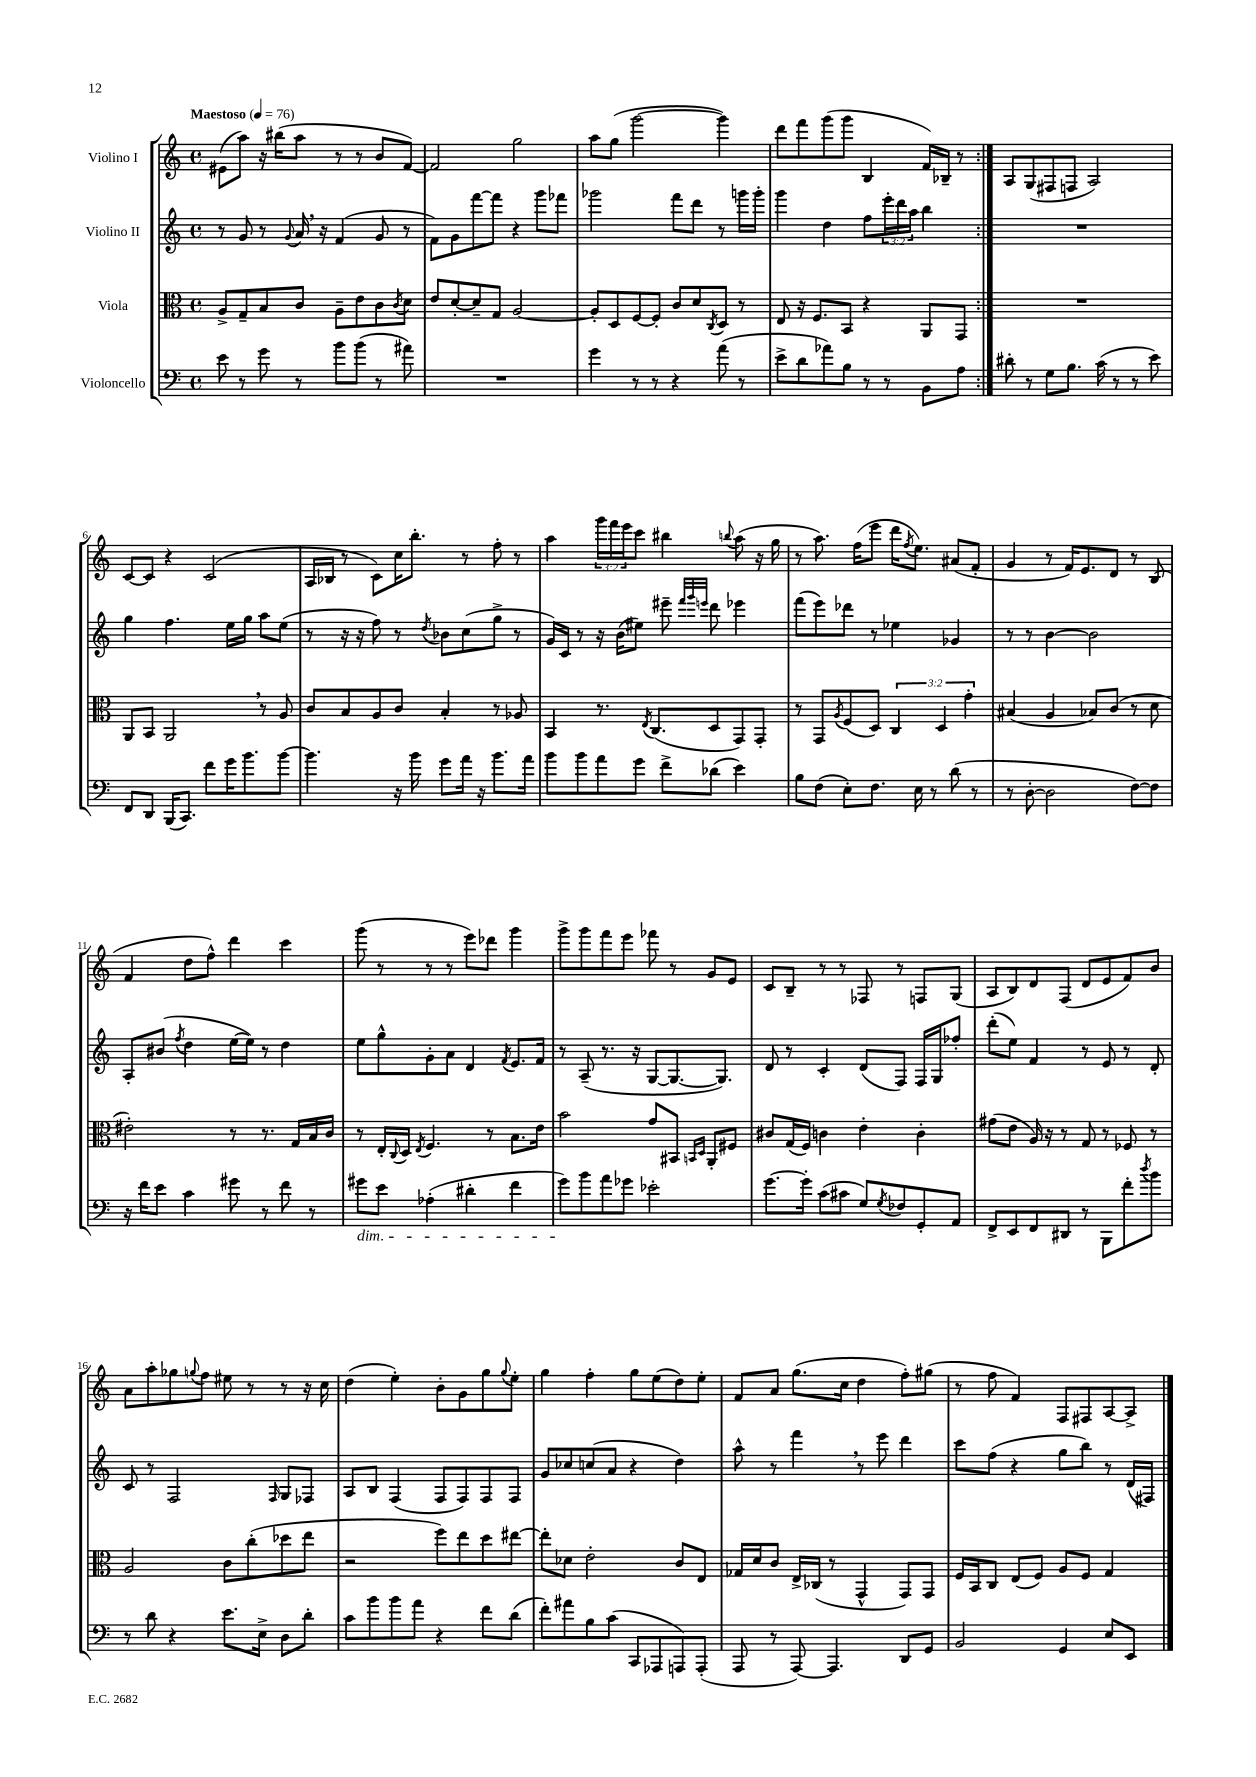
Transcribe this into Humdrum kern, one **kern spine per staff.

**kern	**kern	**kern	**kern
*staff4	*staff3	*staff2	*staff1
*clefF4	*clefC3	*clefG2	*clefG2
*k[]	*k[]	*k[]	*k[]
*M4/4	*M4/4	*M4/4	*M4/4
*met(c)	*met(c)	*met(c)	*met(c)
*MM76	*MM76	*MM76	*MM76
8e	8A^	8r	(8e#
8r	8G~	8g	8aa)
8g	8B	8r	16r
.	.	.	(16bb#
.	.	8qqg	.
8r	8c	16a	8aa
.	.	16r	.
8b	8A~	(4f	8r
(8b	8e	.	8r
8r	8c	8g	8b
.	8qc	.	.
8a#)	8d	8r	[8f)
=	=	=	=
1r	8e	8f)	2f]
.	[8d'	8g	.
.	8d~]	[8fff	.
.	8G	8fff]	.
.	[2A	4r	2gg
.	.	8ggg	.
.	.	8fff-	.
=	=	=	=
4g	8A']	2ggg-	8aa
.	8D	.	(8gg
8r	[8F	.	[2ggg
8r	8F']	.	.
4r	8c	8fff	.
.	8d	8ddd	.
.	8qC	.	.
(8a	8D	8r	4ggg])
8r	8r	16ggg	.
.	.	16ggg'	.
=	=	=	=
8e^	8E	4ggg	8ddd
8d	16r	.	8fff
.	8.F	.	.
8a-)	.	4dd	(8ggg
8B	8BB	.	8ggg
8r	4r	8ff	4B
8r	.	24eee'	.
.	.	24ddd	.
.	.	24aa	.
8BB	8AA	4bb	16f)
.	.	.	16B-~
8A	8GG	.	8r
=:|!	=:|!	=:|!	=:|!
8d#'	1r	1r	8A
8r	.	.	(8G
8G	.	.	8F#
8.B	.	.	8F
.	.	.	2A)
(16c	.	.	.
8r	.	.	.
8r	.	.	.
8e)	.	.	.
=	=	=	=
8FF	8AA	4gg	[8c
8DD	8BB	.	8c]
(16BBB	2AA	4.ff	4r
8.CC)	.	.	.
8f	.	.	(2c
16g	.	16ee	.
8.b	.	16gg	.
.	8r	8aa	.
[8b	8A	(8ee	.
=	=	=	=
4.b]	8c	8r	16A
.	.	.	16B-
.	8B	16r	8r
.	.	16r	.
.	8A	8ff)	8c)
16r	8c	8r	16cc
16b	.	.	8.bb'
.	.	8qdd	.
8g	4B'	8b-	.
16a	.	(8cc	8r
16r	.	.	.
8.b	8r	8gg^	8ff'
.	8A-	8r	8r
16a	.	.	.
=	=	=	=
8b	4BB	16g)	4aa
.	.	16c	.
8b	.	8r	.
8a	8.r	16r	24ggg
.	.	.	24fff
.	.	(16b	.
.	.	.	24eee
8g	.	8ee#)	8ccc
.	8qE	.	.
.	(8.C	.	.
8f^	.	8eee#~	4bb#
.	.	32qqfff	.
.	.	32qqggg	.
.	.	32qqeee	.
(8d-	8D	8ddd	.
.	.	.	8qqbb
4e)	8GG)	4eee-	(8aa
.	8GG'	.	16r
.	.	.	16gg
=	=	=	=
8B	8r	(8fff	8r
(8F	8GG	8eee)	8.aa)
.	8qA	.	.
8E')	(8F	8ddd-	.
.	.	.	(16ff
8.F	8D)	8r	8eee
.	6C	4ee-	16ddd
.	.	.	8qff
16E	.	.	8.ee)
8r	.	.	.
.	6D	.	.
(8d	.	4g-	(8a#
.	6g'	.	.
8r	.	.	8f'
=	=	=	=
8r	(4B#	8r	4g
[8D'	.	8r	.
2D]	4A	[4b	8r
.	.	.	16f)
.	.	.	8.e
.	8B-)	2b]	.
.	(8c	.	8d
[8F)	8r	.	8r
8F]	8d	.	(8B
=	=	=	=
16r	2e#')	8A'	4f
16f	.	.	.
8e	.	(8b#	.
.	.	8qff	.
4c	.	4dd	8dd
.	.	.	8ff^^)
8g#	8r	[16ee	4ddd
.	.	16ee])	.
8r	8.r	8r	.
8f	.	4dd	4ccc
.	16G	.	.
8r	16B	.	.
.	16c	.	.
=	=	=	=
8g#	8r	8ee	(8ggg
8e	16E'	8gg^^	8r
.	8qqC	.	.
.	16D	.	.
.	8qE	.	.
(4A-'	4.F	8g'	8r
.	.	8a	8r
4d#'	.	4d	8eee)
.	8r	.	8ddd-
.	.	8qf	.
4f	8.B	8.e	4ggg
.	16e	16f	.
=	=	=	=
8g)	2b	8r	8ggg^
8b	.	(8A~	8ggg
8a	.	8.r	8fff
8g-	.	.	8eee
.	.	16r	.
2e-'	8g	[8G	8fff-
.	8BB#	8.G_	8r
.	16qqBB	.	.
.	16qqD	.	.
.	8AA'	.	8g
.	.	8.G])	.
.	8F#	.	8e
=	=	=	=
[8.g	8c#	8d	8c
.	(16G	8r	8B~
16g']	16F)	.	.
(8c	4c	4c'	8r
8c#	.	.	8r
8G)	4e'	(8d	8F-
8qG	.	.	.
8F-	.	8F)	8r
8GG'	4c'	16F	8F
.	.	16G	.
8AA	.	8ff-'	(8G
=	=	=	=
8FF^	(8g#	(8ddd'	8A
8EE	8e	8ee)	8B)
8FF	16A)	4f	8d
.	16r	.	.
8DD#	8r	.	(8F
8r	8G	8r	8d
8BBB	8r	8e	8e
8f'	8F-	8r	8f)
8qdd	.	.	.
8b	8r	8d'	8b
=	=	=	=
8r	2A	8c	8a
8d	.	8r	8aa'
4r	.	2F	8gg-
.	.	.	8qqgg
.	.	.	8ff
8.e	8c	.	8ee#
.	(8cc'	.	8r
16E^	.	.	.
.	.	16qqF	.
8D	8dd-	8G	8r
8d'	8ee	8F-	16r
.	.	.	16cc
=	=	=	=
8c	2r	8A	(4dd
8b	.	8B	.
8b	.	(4F	4ee')
8a	.	.	.
4r	8ff)	8F	8b'
.	8ee	8F)	8g
8f	8dd	8F	8gg
.	.	.	8qqgg
(8d	[8ee#	8F	8ee'
=	=	=	=
8f')	8ee#']	8g	4gg
8a#	8d-	8cc-	.
8B	2e'	(8cc	4ff'
(8c	.	8a	.
8CC	.	4r	8gg
8AAA-	.	.	(8ee
8AAA)	8c	4dd)	8dd)
(8AAA'	8E	.	8ee'
=	=	=	=
8AAA	16G-	8aa^^	8f
.	16d	.	.
8r	8c	8r	8a
[8AAA)	16E^	4fff	(8.gg
.	(16C-	.	.
4.AAA]	8r	.	.
.	.	.	16cc
.	4GG^^	8r	4dd
.	.	8eee	.
8DD	8GG)	4ddd	8ff')
8GG	8GG	.	(8gg#
=	=	=	=
2BB	16F	8ccc	8r
.	16BB	.	.
.	8C	(8ff	8ff
.	(8E	4r	4f)
.	8F)	.	.
4GG	8A	8gg	8F
.	8F	8bb)	8F#
8E	4G	8r	[8A
8EE	.	(16d	8A^]
.	.	16F#)	.
==	==	==	==
*-	*-	*-	*-
